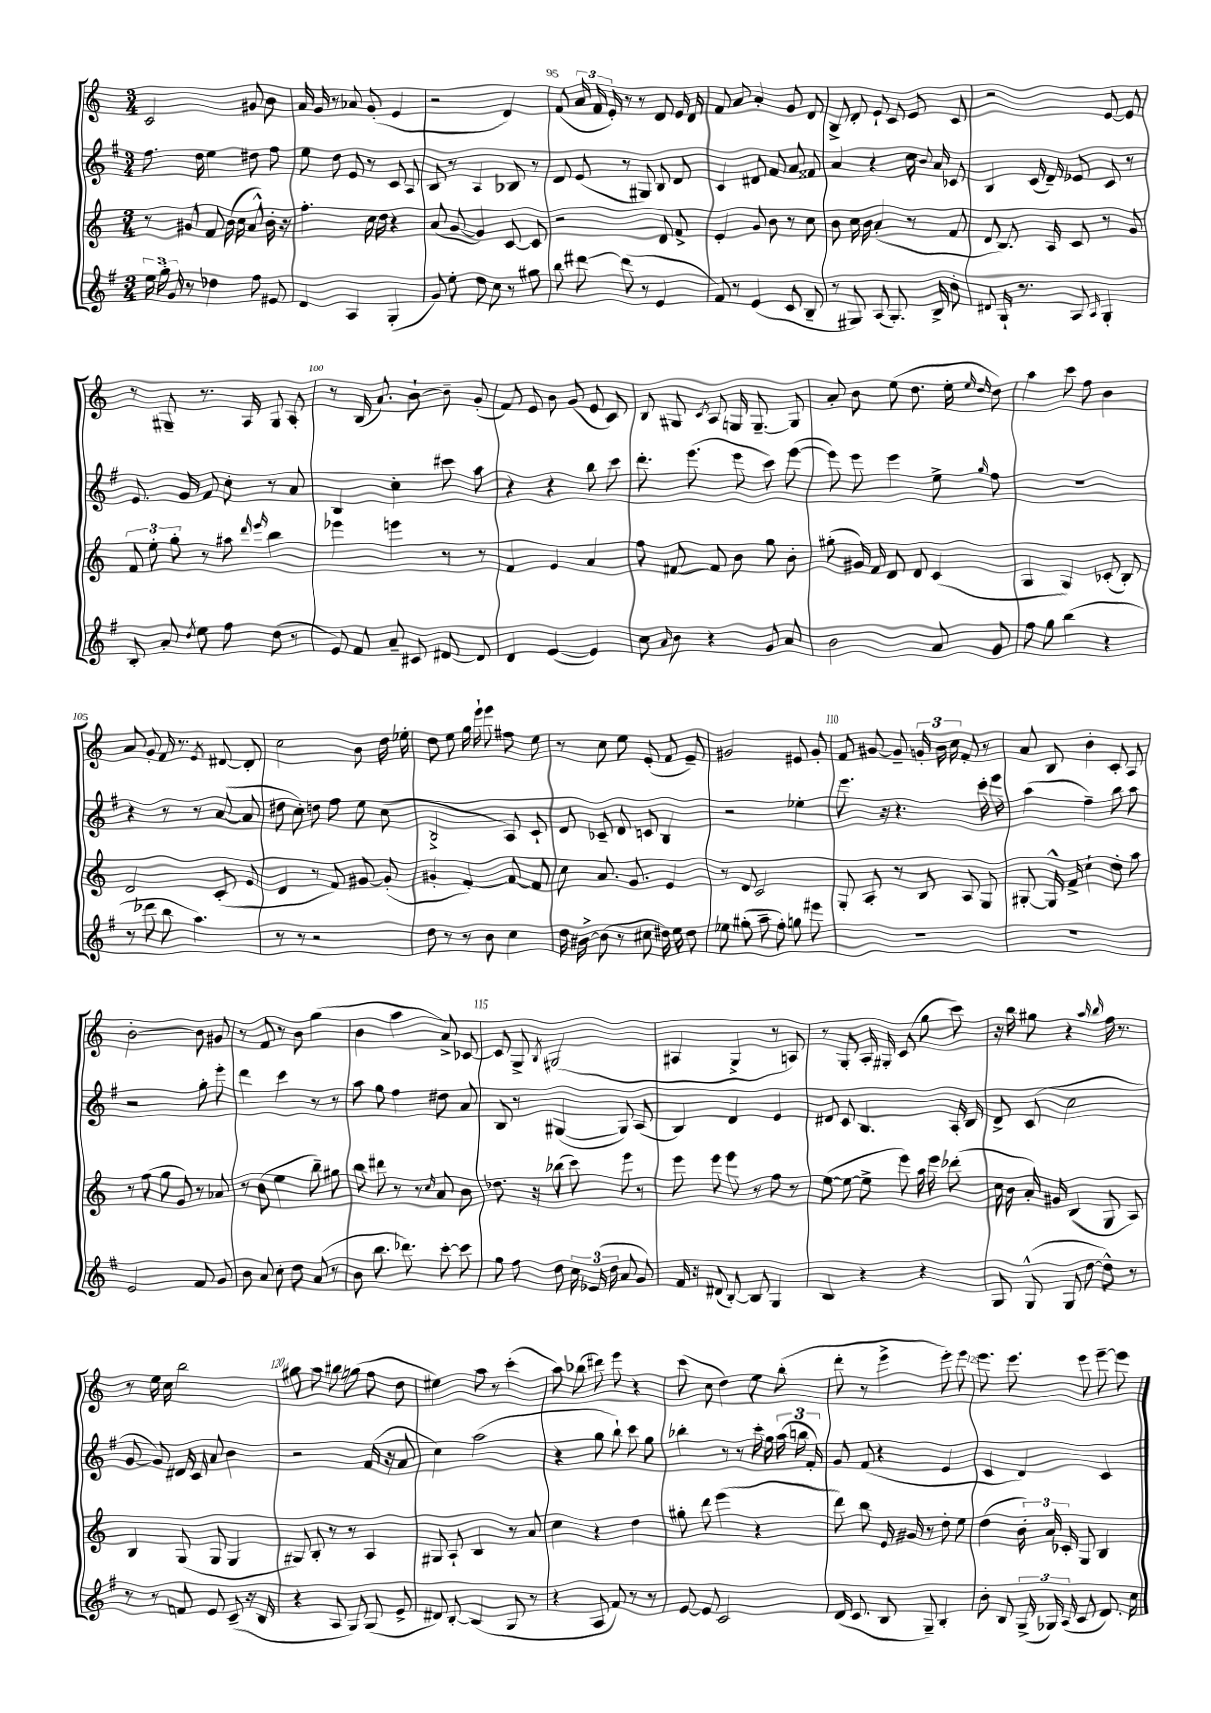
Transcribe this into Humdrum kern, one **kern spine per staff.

**kern	**kern	**kern	**kern
*staff4	*staff3	*staff2	*staff1
*clefG2	*clefG2	*clefG2	*clefG2
*k[f#]	*k[]	*k[f#]	*k[]
*M3/4	*M3/4	*M3/4	*M3/4
24ee	8r	8.ff#	2c
24gg'	.	.	.
24g	.	.	.
8r	8g#	.	.
.	.	16dd	.
4dd-	8f	4ee	.
.	(16b	.	.
.	16cc	.	.
8ff#	8a^^)	8dd#	8g#
8e#	16b'	8ff#	8b
.	16r	.	.
=	=	=	=
4d	4.ff'	8ee	16a
.	.	.	16g
.	.	8dd	8r
4A	.	8e	8a-
.	16cc	8r	(8g'
.	16dd	.	.
(4G'	4r	8c	4e
.	.	8A	.
=	=	=	=
8g)	(8a	8B	2r
8ee'	[8g	8r	.
8dd	4g])	4A	.
8cc	.	.	.
8r	[8c	8B-	4d)
8gg#	8c]	8r	.
=	=	=	=
8bb	2r	8d	(8f
[8ddd#	.	(8e	24a
.	.	.	24f
.	.	.	24e')
(8ddd#]	.	8r	8r
8r	.	8G#)	8r
4e	8d	8B	8d
.	8f^	8d	16e
.	.	.	16d
=	=	=	=
8f#)	4e'	4c	8f
8r	.	.	8a
(4e	8g	8d#	4a'
.	8b	8f#	.
8c	8r	8a	8g
8B~	8cc	8f##	8d
=	=	=	=
8r	8b	4a	8B^
8G#)	16cc	.	8d'
.	16b	.	.
(8A	(4a'	4r	8e`
8.G#')	.	.	8c
.	8r	16cc	8e
.	.	8qqb	.
16B^	.	16a	.
8b'	8f	8c-	8c
=	=	=	=
8d#	8d	4B	2r
16G`	8.B)	.	.
8.r	.	.	.
.	.	(16c	.
.	16A	16d~)	.
8A	8c	8e-	.
16qqA	.	.	.
4G'	8r	8c	[8e
.	8g	8r	8e]
=	=	=	=
8B'	12f	8.e	8r
.	12ee'	.	.
8a'	.	.	8G#~
.	12gg'	.	.
.	.	16g	.
8qdd	.	.	.
8ee	8r	8f#	8.r
8ff#	8aa#	8cc'	.
.	.	.	16A
.	16qqddd	.	.
.	16qqeee	.	.
(8dd	4bb	8r	8G#
8r	.	8a	8A'
=	=	=	=
8e)	4eee-	4B	8r
8f#	.	.	(16B
.	.	.	8.a)
8a~	4eee	4cc'	.
8c#	.	.	[8b`
[8d#	8r	8ccc#	8b~]
8d#]	8r	8aa	(8g'
=	=	=	=
4d	4f	4r	8f)
.	.	.	8e
([4e	4e	4r	8b
.	.	.	(8g
4e])	4a	8bb	8e
.	.	8ccc	8c)
=	=	=	=
8cc	8ff	8.ddd'	8B
16qqa	.	.	.
8b	[8f#	.	8G#
.	.	(8.eee	.
.	.	.	8qc
4r	8f#]	.	8A
.	8b	8eee	16G
.	.	.	[8.G~
8g	8gg	8ccc)	.
8a	8b'	([8eee	8G]
=	=	=	=
2b	(8gg#'	8eee])	8a'
.	16g#)	8eee	8b
.	16f	.	.
.	8d	4eee	(8ee
.	8d	.	8.dd
8a	(4c	8ee^	.
.	.	.	16ee'
.	.	.	16qqee
.	.	16qqgg	16qqdd
8g	.	8ff#	8dd)
=	=	=	=
8ff#	4G	2.r	4aa
8gg	.	.	.
(4bb	4G)	.	8ccc
.	.	.	8ff
4r	(8c-'	.	4b
.	8B')	.	.
=	=	=	=
8r	2d	4r	8a
8ddd-	.	.	8g'
8bb	.	8r	16f
.	.	.	8.r
4.aa)	.	8r	.
.	.	.	8qe
.	(8c'	([8a	[8d#
.	8e	8a]	8d#']
=	=	=	=
8r	4d	8dd#	2cc
8r	.	8cc')	.
2r	8r	8dd	.
.	8f)	8ff#	.
.	[8g#	8ee	8b
.	(8g#']	(8cc	16dd
.	.	.	16ee-'
=	=	=	=
8dd	4g#'	2B^	8dd
8r	.	.	8ee
8r	[4f')	.	16gg
.	.	.	16eee`
8b	.	.	8eee
4cc	8f_	8A)	8ff#
.	8f]	8c`	8ee
=	=	=	=
16dd	8cc	8d	8r
[16b#^	.	.	.
(8b#]	8.a	8c-~	8cc
8r	.	8d	8ee
.	8.g	.	.
8cc#	.	8c	(8e'
16dd#)	4e	4B	8f
16ee	.	.	.
8dd#	.	.	8e~)
=	=	=	=
8ee-	8r	2r	2g#
(8gg#'	8d	.	.
8aa~	2c	.	.
8ff#')	.	.	.
8gg	.	4ee-'	8e#
8eee#	.	.	8g#'
=	=	=	=
2.r	8G'	8.eee	8f
.	8A'	.	[8g#
.	.	16r	.
.	8r	4.r	8g#~]
.	8B	.	24g'
.	.	.	24b
.	.	.	24cc
.	8A	.	8f'
.	8G	16ccc'	8r
.	.	16eee	.
=	=	=	=
2.r	[8G#'	(4aa	8a
.	16G#^^]	.	8B
.	16f^	.	.
.	4cc`	4ff#~)	4b'
.	8dd'	8bb	8c'
.	8aa	8aa	8A
=	=	=	=
2e	8r	2r	[2b'
.	(8ff	.	.
.	8gg	.	.
.	8g)	.	.
8f#	8r	8gg'	8b]
8g	8a-	8eee'	8g#
=	=	=	=
8b	8r	4ddd	8r
8a	(8b	.	8f
8cc'	4ee	4ccc	8r
8dd	.	.	8b
(8a	8bb~)	8r	(4gg
8r	8gg#	8r	.
=	=	=	=
8b	8bb	8aa	4b
8.bb	8ddd#	8gg	.
.	8r	4ff#	4aa
8.ddd-)	.	.	.
.	8r	.	.
.	16qqcc	.	.
[8ccc'	8a	8dd#	8a^)
8ccc]	8b	8a	[8c-
=	=	=	=
8gg	8.dd-	8B	8c-]
8ff#	.	8r	8G^
.	16r	.	.
.	.	.	8qB
8dd	(8bb-	([4G#	(2G#
24cc	8ccc)	.	.
(24e-	.	.	.
24dd	.	.	.
8a	8eee	8G#])	.
8g)	8r	(8A	.
=	=	=	=
16f#	8eee	4B)	4A#
16r	.	.	.
(8d#	8eee	.	.
[8B')	8eee	4d	4G^
8B]	8r	.	.
4G	8ff	4e	8r
.	8r	.	8A)
=	=	=	=
4B	([8ee	8d#	8r
.	8ee_	8c	8G'
4r	8ee^]	4.B	16A'
.	.	.	16G#'
.	8eee)	.	(8c
4r	16aa	.	8gg
.	16eee	.	.
.	(8ddd-'	16A'	8ccc)
.	.	16B	.
=	=	=	=
8G	16cc	8d^	16r
.	16b	.	16bb
(8G^^	16a')	(8c	8gg#
.	16g#	.	.
8G	(4B	2cc	4r
[8dd	.	.	.
.	.	.	16qqaa
.	.	.	16qqbb
8dd^^])	8G	.	16ff
.	.	.	8.r
8r	8A)	.	.
=	=	=	=
8r	4B	[8g	8r
8r	.	8g])	16ee
.	.	.	16cc
8f	(8G	16d#	2bb
.	.	16c	.
8e	8G	8a	.
(8c~	4G	4b	.
16r	.	.	.
16B	.	.	.
=	=	=	=
4r	8G#)	2r	8gg#
.	8B'	.	8aa
8A	8r	.	8bb#
8G)	8r	.	(8gg
(8G	4A	(16f#	8ff
.	.	16r	.
8e^	.	8a	8dd
=	=	=	=
8d#)	8G#	4cc)	4ee#)
[8B'	8A`	.	.
(4B]	4B	(2aa	8aa
.	.	.	8r
8G	8r	.	(4ccc'
8r	8a	.	.
=	=	=	=
4r	4cc	4r	8aa)
.	.	.	(8bb-
8A	4r	8gg	8ddd#)
8f#)	.	8bb`)	8eee
8r	4dd	8ccc	4r
8r	.	8gg	.
=	=	=	=
[8e	8gg#'	4bb-'	(8ccc
8e]	8ddd	.	8cc
2c	(4eee	8r	4dd)
.	.	8r	.
.	4r	16ccc'	8ee
.	.	16gg	.
.	.	(24aa	(8bb'
.	.	24bb	.
.	.	24f#')	.
=	=	=	=
(16d	8ddd)	8g	8ddd'
8.c	.	.	.
.	8bb	(8f#	8r
8B	16e	4r	4eee^
.	16g#	.	.
8G~)	8r	.	.
4B'	8dd'	4e	8eee')
.	8ee	.	8eee
=	=	=	=
8b'	(4dd	4c	8.eee
8B	.	.	.
.	.	.	8.eee
(24G^	24b')	4d)	.
24G-)	24a	.	.
(24A	24c-'	.	.
8c	8G	.	8eee
8.d)	4B	4c	[8eee~
.	.	.	8eee]
16cc	.	.	.
==	==	==	==
*-	*-	*-	*-
